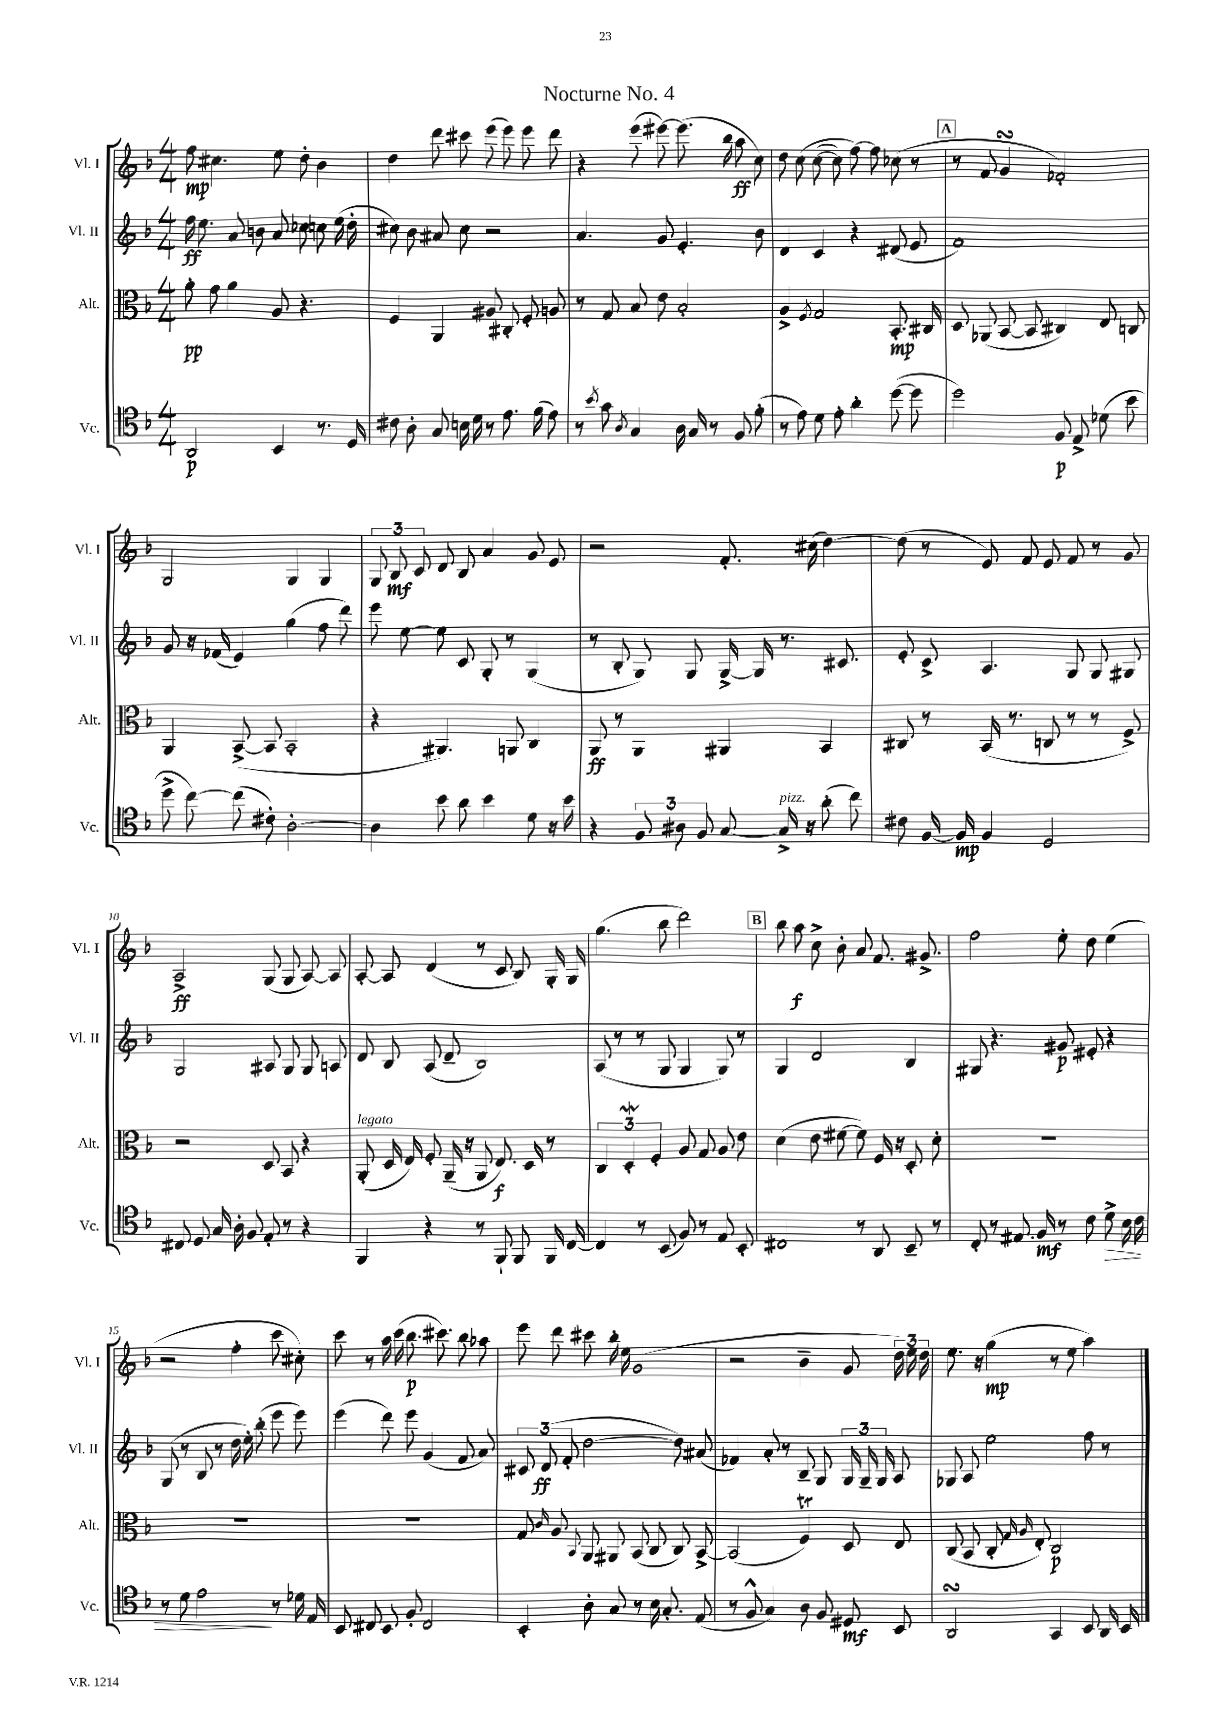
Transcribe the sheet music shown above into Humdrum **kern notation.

**kern	**kern	**kern	**kern
*staff4	*staff3	*staff2	*staff1
*clefC4	*clefC3	*clefG2	*clefG2
*k[b-]	*k[b-]	*k[b-]	*k[b-]
*M4/4	*M4/4	*M4/4	*M4/4
2AA/	8a'\	16ff\	8ff\
.	.	8.ee\	.
.	8g\	.	4.cc#\
.	4a\	8a/	.
.	.	8b\	.
4BB-/	8A/	8a/	8ee\
.	4.r	8cc-\	8dd'\
8.r	.	8cc\	4b-\
.	.	(16ee\	.
16D/	.	16dd'\	.
=	=	=	=
8c#\	4F/	8cc#\)	4dd\
8A'\	.	8b-\	.
8G/	4AA/	8a#/	8ddd\
16B\	.	8cc#\	8ccc#\
16d\	.	.	.
8r	8A#/	2r	(8eee\
8.e\	8C#'/	.	8eee\)
.	8F'/	.	8eee\
(16f\	.	.	.
8e\)	8A/	.	8ddd\
=	=	=	=
8r	8r	4.a/	4r
8qb-/	.	.	.
8g\	8G/	.	.
8qA/	.	.	.
4G/	8B-/	.	(8eee\
.	8e\	8g/	[8eee#\)
16A\	2B-'/	4.e'/	(8.eee#\]
16G/	.	.	.
8r	.	.	.
.	.	.	16bb-\
8F/	.	.	8aa\
(8f'\	.	8b-\	8cc\)
=	=	=	=
8r	4A^/	4d/	8dd\
8e\)	.	.	&(8cc\
.	8qF/	.	.
8d\	2G/	4c/	([8cc\
8e'\	.	.	8cc\])
4a'\	.	4r	[8ff\&)
.	.	.	8ff\]
([8dd\	8.BB-'/	(8d#/	(8cc-\
8dd\]	.	8e/	8r
.	16C#/	.	.
=	=	=	=
2dd\)	8D/	1f)	8r
.	(8AA-/	.	8f/
.	[8BB-/	.	4g/
.	8BB-/]	.	.
8F/	4C#/)	.	2f-'/)
8E^/	.	.	.
(8d-\	8E/	.	.
8b-\	8C/	.	.
=	=	=	=
8dd^\	4AA/	8g/	2G/
[8cc\)	.	16r	.
.	.	(16f-/	.
(8cc\]	([8BB-^/	4e/)	.
8c#'\)	8BB-/]	.	.
[2A'\	2BB-'/	(4gg\	4G/
.	.	8ff\	4G/
.	.	8ddd\)	.
=	=	=	=
4A\]	4r	8eee\	12G/
.	.	.	12B-/
.	.	[8ee\	.
.	.	.	12c/
8b-\	4.AA#/)	8ee\]	8d/
8a\	.	8c/	8B-/
4b-\	.	8G'/	4a/
.	8AA/	8r	.
8d\	4C/	(4G/	8g/
16r	.	.	8e/
16b-\	.	.	.
=	=	=	=
4r	8AA/	8r	2r
.	8r	8B-'/	.
12F/	4AA/	8G/)	.
12A#\	.	.	.
.	.	8G/	.
12F/	.	.	.
[8G/	4AA#/	[16G^/	8.f'/
.	.	16G/]	.
16G^/]	.	8.r	.
16r	.	.	(16cc#\
(8a'\	4BB-/	.	[4dd\)
.	.	8.c#/	.
8cc\)	.	.	.
=	=	=	=
8c#\	8C#/	8e'/	(8dd\]
[16F/	8r	8c^/	8r
16F/]	.	.	.
4F/	(16BB-/	4.A/	8e/)
.	8.r	.	.
.	.	.	8f/
2D/	8C/	.	8e/
.	8r	8G/	8f/
.	8r	8G/	8r
.	8F^/)	8G#/	8g/
=	=	=	=
8C#/	2r	2G/	2A^/
8D/	.	.	.
16G/	.	.	.
16A'\	.	.	.
8F/	.	.	.
8E'/	8D/	8A#/	(8G/
8r	8BB-/	8G/	8G/
4r	4r	8G/	[8A/)
.	.	8A/	8A/]
=	=	=	=
4FF/	(8AA'/	8d/	[8A'/
.	16D/	8B-/	8A/]
.	16E/)	.	.
4r	8F'/	(8A/	(4d/
.	(16AA~/	8d~/	.
.	16r	.	.
8r	8AA/	2B-/)	8r
8FF`/	8.E/)	.	8c/
8FF/	.	.	8B-/)
.	16D/	.	.
16FF/	8r	.	16G'/
[16C/	.	.	16G/
=	=	=	=
4C/]	6C/	(8A/	(4.gg\
.	.	8r	.
.	6D'/	.	.
8r	.	8r	.
.	6F'/	.	.
(8BB-/	.	8G/	8bb-\
8F/)	8A/	4G/	2ddd\)
8r	8G/	.	.
8E/	8A/	8G/)	.
8BB-'/	8e\	8r	.
=	=	=	=
2C#/	(4d\	4G/	8bb-\
.	.	.	8aa\
.	8e\	2d/	8cc^\
.	[8f#\	.	8b-'\
8r	8f#\])	.	8a/
8AA/	16F/	.	8.f/
.	16r	.	.
8BB-~/	8D'/	4B-/	.
.	.	.	8.g#^/
8r	8d'\	.	.
=	=	=	=
8C'/	1r	8G#/	2ff\
8r	.	4.r	.
8.E#/	.	.	.
16F/	.	.	.
8r	.	8g#/	8ee'\
8c\	.	8e#'/	8dd\
8d^\	.	4r	(4ee\
16B-\	.	.	.
16c\	.	.	.
=	=	=	=
8r	1r	(8G/	2r
8d\	.	8r	.
2e\	.	8B-/	.
.	.	8r	.
.	.	16dd\	4ff'\
.	.	16ee'\)	.
.	.	(8bb-'\	.
8r	.	8eee\	8ccc\
16d-\	.	8eee\)	8cc#'\)
16E/	.	.	.
=	=	=	=
8BB-/	1r	(4eee\	8ccc\
8C#/	.	.	8r
8BB-/	.	8ddd\)	16aa\
.	.	.	(16ccc\
8F'/	.	8eee\	8.bb-\
2C#/	.	(4g/	.
.	.	.	8.ccc#\)
.	.	8f/	8bb-\
.	.	8a/)	8aa-\
=	=	=	=
4BB-'/	8G/	12c#/	8eee\
.	.	(12d/	.
.	16qqc/	.	.
.	8A/	.	8ddd\
.	.	12f'/	.
.	8qqBB-/	.	.
8A'\	8AA/	[2dd\	8ccc#\
8G/	8AA#/	.	16bb-'\
.	.	.	16ee\
8r	(8BB-/	.	(2g/
16B-\	8C/	.	.
8.G'/	.	.	.
.	8C/)	8dd\])	.
(8E/	[8BB-^/	(8a#/	.
=	=	=	=
8r	(2BB-/]	4f-/)	2r
8F^^/	.	.	.
4G/)	.	8a'/	.
.	.	8r	.
8A\	4F/)	8B-~/	4b-~\
8F/	.	8G/	.
8D#/	8D/	24G/	8g/
.	.	24G~/	.
.	.	24G/	.
8BB-/	8E/	8A/	24dd\)
.	.	.	24ee\
.	.	.	24dd\
=	=	=	=
2AA/	(8C/	8G-/	8.ee\
.	8BB-/	8A/	.
.	.	.	16r
.	8C'/	2ee\	(4gg\
.	16qqG/	.	.
.	16qqA/	.	.
.	8E'/)	.	.
4GG/	2C/	.	8r
.	.	.	8ee\
8BB-/	.	8ff\	4aa\)
16AA/	.	8r	.
16BB-/	.	.	.
==	==	==	==
*-	*-	*-	*-
